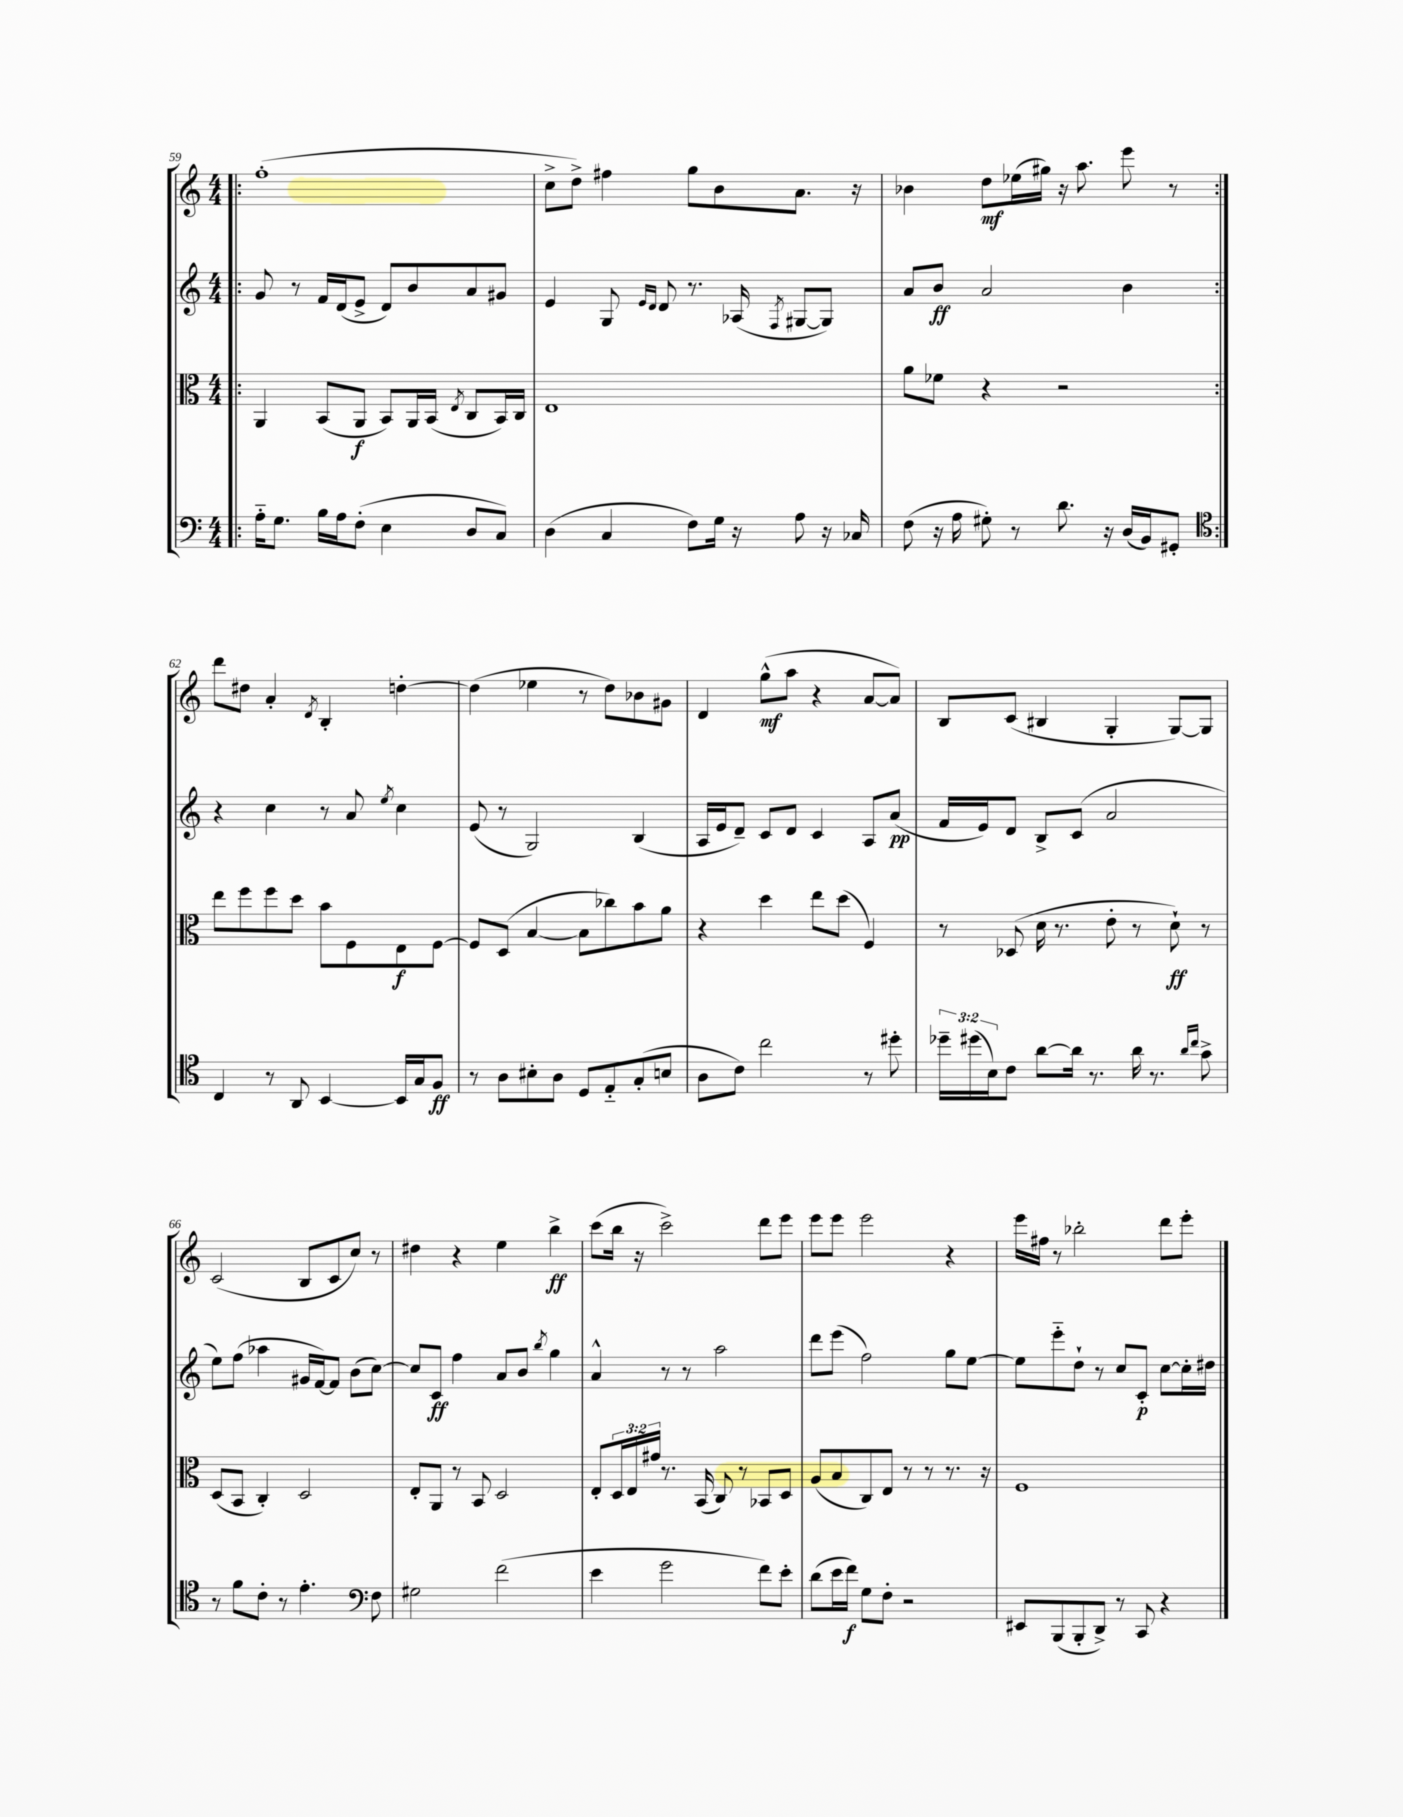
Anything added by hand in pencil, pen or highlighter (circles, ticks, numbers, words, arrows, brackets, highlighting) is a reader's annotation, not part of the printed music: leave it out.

**kern	**kern	**kern	**kern
*staff4	*staff3	*staff2	*staff1
*clefF4	*clefC3	*clefG2	*clefG2
*k[]	*k[]	*k[]	*k[]
*M4/4	*M4/4	*M4/4	*M4/4
=!|:	=!|:	=!|:	=!|:
16A'~	4AA	8g	(1ff'
8.G	.	.	.
.	.	8r	.
16B	(8BB	16f	.
16A	.	(16d	.
(8F'	8AA	8e^	.
4E	8BB)	8d)	.
.	16AA	8b	.
.	(16BB	.	.
.	8qE	.	.
8D	8C	8a	.
8C)	16BB)	8g#	.
.	16C	.	.
=	=	=	=
(4D	1E	4e	8cc^
.	.	.	8dd^)
4C	.	8G	4ff#
.	.	16qqe	.
.	.	16qqd	.
.	.	8d	.
8F)	.	8.r	8gg
16G	.	.	8b
16r	.	(16A-	.
.	.	8qF	.
8A	.	[8G#	8.a
16r	.	8G#])	.
16C-	.	.	16r
=	=	=	=
(8F	8a	8a	4b-
16r	8f-	8b	.
16A	.	.	.
8G#')	4r	2a	8dd
8r	.	.	(16ee-
.	.	.	16gg#)
8.d	2r	.	16r
.	.	.	8.aa
16r	.	.	.
(16D	.	4b	8eee
16BB)	.	.	.
8GG#'	.	.	8r
=:|!	=:|!	=:|!	=:|!
*clefC4	*	*	*
4C	8ee	4r	8ddd
.	8ff	.	8dd#
8r	8ff	4cc	4a'
8AA	8dd	.	.
.	.	.	8qd
[4BB	8b	8r	4B'
.	8F	8a	.
.	.	8qee	.
16BB]	8E	4cc	[4dd'
16G	.	.	.
8F	[8F	.	.
=	=	=	=
8r	8F]	(8e	(4dd]
8A	(8D	8r	.
8B#'	[4B	2G)	4ee-
8A	.	.	.
8D	8B]	.	8r
8E'~	8cc-)	.	8dd)
(8G'	8b	(4B	8b-
8B	8a	.	8g#
=	=	=	=
8A	4r	16A	4d
.	.	16e	.
8c)	.	8d~)	.
2cc	4dd	8c	(8gg^^
.	.	8d	8aa
.	8ee	4c	4r
.	(8dd	.	.
8r	4F)	8A	[8a
8dd#'	.	(8a	8a])
=	=	=	=
24dd-~	8r	16f	8B
(24dd#	.	.	.
.	.	16e)	.
24B)	.	.	.
8c	(8D-	8d	(8c
[8a	16d	8B^	4B#
.	8.r	.	.
16a]	.	(8c	.
8.r	.	.	.
.	8e'	2a	4G'
16a	8r	.	.
8.r	.	.	.
.	8d`)	.	[8G)
16qqa	.	.	.
16qqcc	.	.	.
8g^	8r	.	8G]
=	=	=	=
8r	(8D	8ee)	(2c
8f	8BB	(8ff	.
8c'	4C')	4aa-	.
8r	.	.	.
4.e'	2D	16g#	8B
.	.	[16f)	.
.	.	8f]	8c
.	.	(8b	8cc)
*clefF4	*	*	*
8F	.	[8cc)	8r
=	=	=	=
2G#	8E'	8cc]	4dd#
.	8AA	8c	.
.	8r	4ff	4r
.	8BB	.	.
(2f	2D	8a	4ee
.	.	8b	.
.	.	8qbb	.
.	.	4gg	4bb^
=	=	=	=
4e	8E'	4a^^	(8ccc
.	24D	.	16bb
.	24E	.	.
.	.	.	16r
.	24g#	.	.
2g	8.r	8r	2ccc^)
.	.	8r	.
.	(16BB	.	.
.	8C)	2aa	.
.	8r	.	.
8f)	8BB-	.	8ddd
8e'	8D	.	8eee
=	=	=	=
(8d	(8A	8ddd	8eee
16e	8B	(8eee	8eee
16f)	.	.	.
8G	8C)	2ff)	2eee
8F'	8E	.	.
2r	8r	.	.
.	8r	.	.
.	8.r	8gg	4r
.	.	[8ee	.
.	16r	.	.
=	=	=	=
8EE#	1F	8ee]	16eee
.	.	.	16ff#
(8BBB	.	8eee'~	8r
8BBB'	.	8dd`	2bb-'
8DD^)	.	8r	.
8r	.	8cc	.
8CC	.	8c'	.
4r	.	[8cc	8ddd
.	.	16cc']	8eee'
.	.	16dd#	.
==	==	==	==
*-	*-	*-	*-
